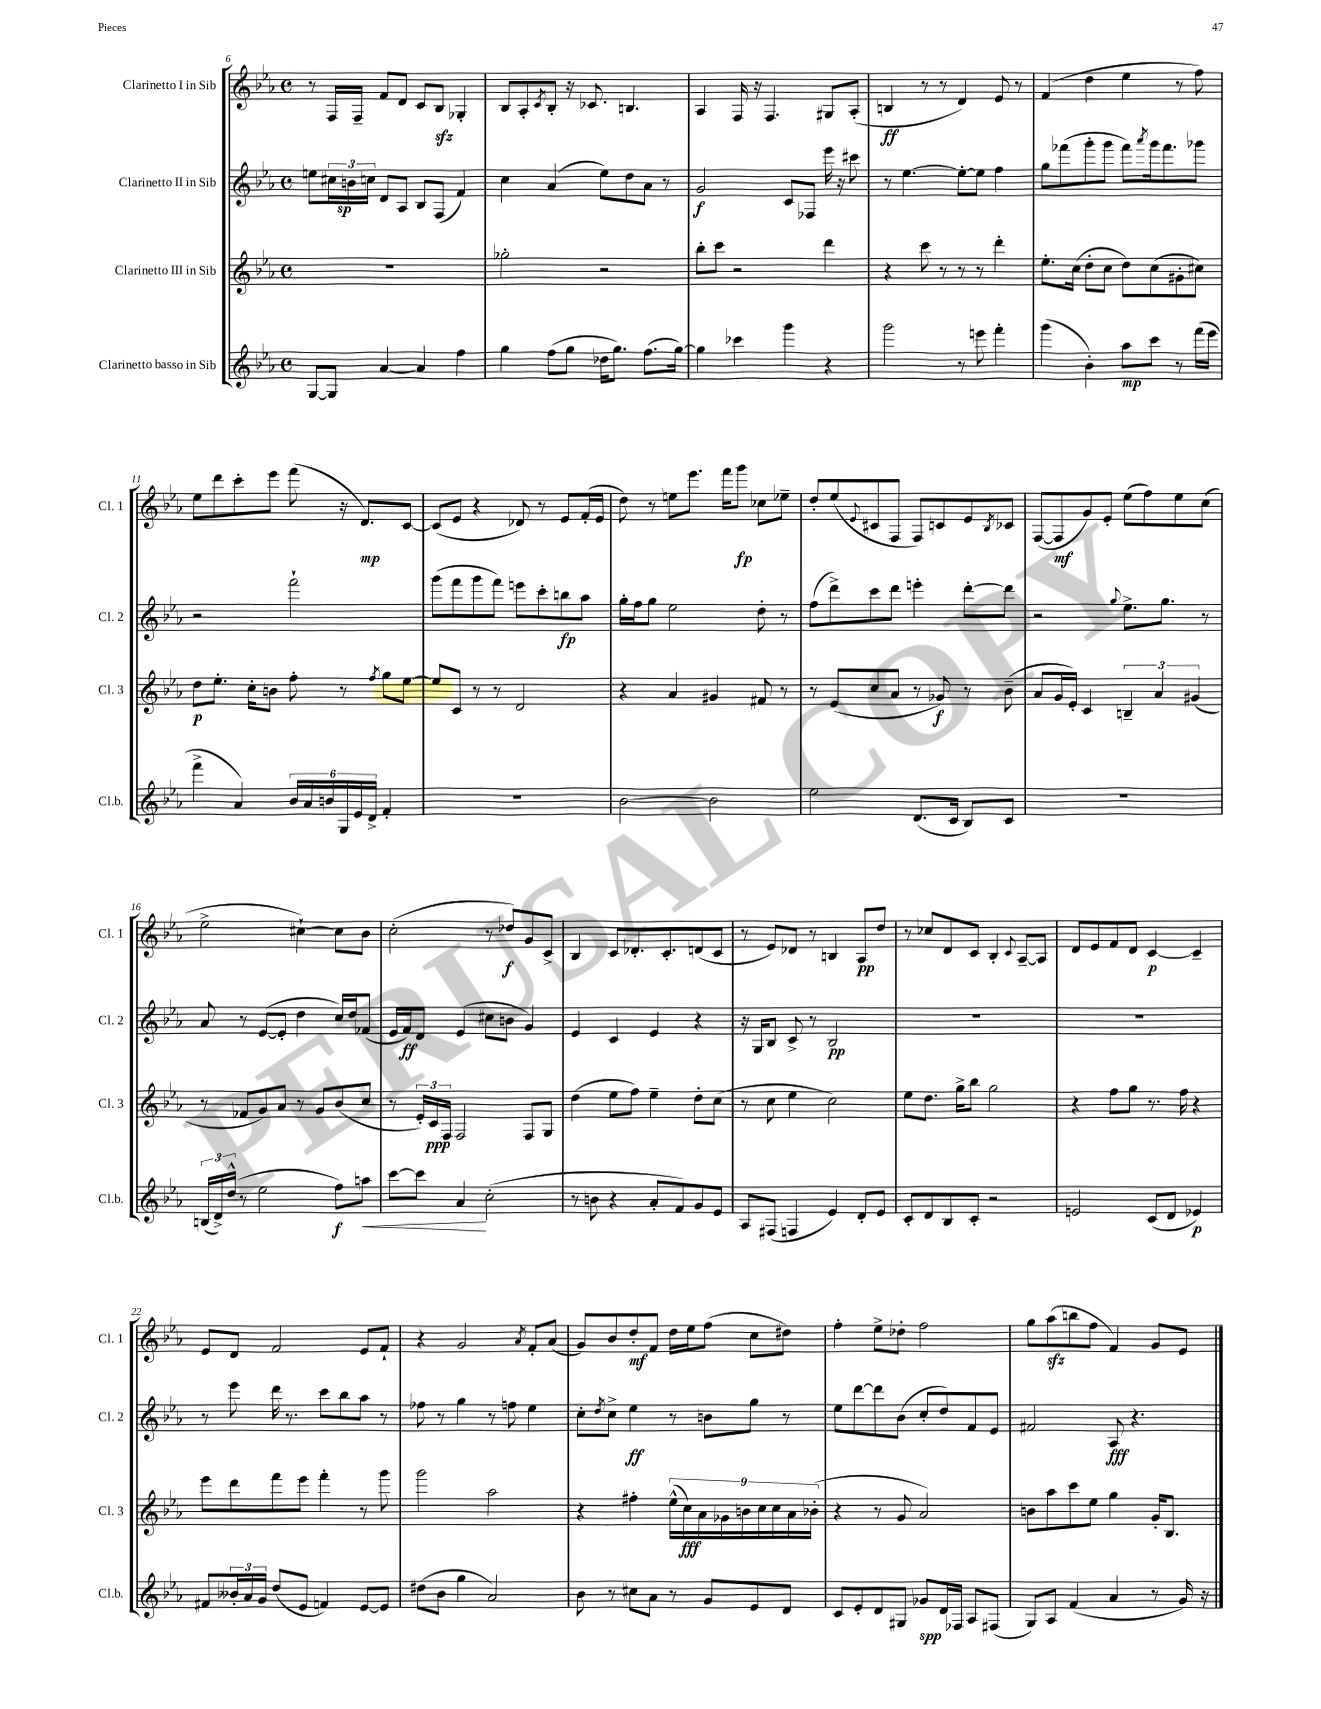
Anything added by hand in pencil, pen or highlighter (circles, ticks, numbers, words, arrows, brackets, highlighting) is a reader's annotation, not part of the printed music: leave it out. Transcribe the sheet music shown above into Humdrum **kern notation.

**kern	**kern	**kern	**kern
*staff4	*staff3	*staff2	*staff1
*clefG2	*clefG2	*clefG2	*clefG2
*k[b-e-a-]	*k[b-e-a-]	*k[b-e-a-]	*k[b-e-a-]
*M4/4	*M4/4	*M4/4	*M4/4
*met(c)	*met(c)	*met(c)	*met(c)
[8G	1r	8ee	8r
8G]	.	24cc#	16F
.	.	24b	.
.	.	.	16F~
.	.	24cc	.
[4a-	.	8d	8f
.	.	8A-	8d
4a-]	.	8B-	8c
.	.	(8F	8B-
4ff	.	4f)	4G-'
=	=	=	=
4gg	2gg-'	4cc	8B-
.	.	.	8A-'
.	.	.	8qc
(8ff	.	(4a-	8B-'
8gg	.	.	16r
.	.	.	8.c-
16dd-	2r	8ee-)	.
8.gg)	.	.	.
.	.	8dd	4.B
(8.ff	.	8a-	.
.	.	8r	.
[16gg)	.	.	.
=	=	=	=
4gg]	8bb-'	2g	4A-
.	8ccc	.	.
4ccc-	2r	.	16F
.	.	.	16r
.	.	.	4.F
4ggg	.	8c	.
.	.	8F-	.
4r	4ddd	16eee-	8G#
.	.	16r	.
.	.	8ccc#	(8A-'
=	=	=	=
2ggg	4r	8r	4B
.	.	[4.ee-	.
.	8ccc	.	8r
.	8r	.	8r
8r	8r	8ee-'_	4d)
8eee	8r	8ee-]	.
4fff'	4ddd'	4ff	8e-
.	.	.	8r
=	=	=	=
(4ggg	8.ee-'	8gg	(4f
.	.	(8fff-	.
.	(16cc	.	.
4b-')	8dd'	8ggg'	4dd
.	8cc	8ggg	.
8aa-	8dd)	8fff-)	4ee-
.	.	8qaaa-	.
8ccc	(8cc	16ggg	.
.	.	8.fff-	.
8r	8g#'	.	8r
(16fff	8cc#)	8ggg-	8ff)
16eee-	.	.	.
=	=	=	=
4fff^	8dd	2r	8ee-
.	8.ee-'	.	8ddd
4a-)	.	.	8ccc'
.	16cc'	.	.
.	8b	.	8eee-
24b-	8ff'	2fff`	(8fff
24a-	.	.	.
24b	.	.	.
24G	8r	.	16r
24e-	.	.	.
.	.	.	8.d)
24d^	.	.	.
.	8qff	.	.
4f'	8gg	.	.
.	[8ee-	.	[8c
=	=	=	=
1r	8ee-]	(8ggg	(8c]
.	8c	8fff	8e-
.	8r	8ggg	4r
.	8r	8fff)	.
.	2d	8eee	8d-)
.	.	8ccc'	8r
.	.	8bb	8e-
.	.	8aa-	(16f'
.	.	.	16e-
=	=	=	=
[2b-	4r	16gg'	8dd)
.	.	16ff	.
.	.	8gg	8r
.	4a-	2ee-	8ee
.	.	.	8.eee-
2b-]	4g#	.	.
.	.	.	16fff
.	.	.	8ggg
.	8f#	8dd'	8cc-
.	8r	8r	8ee-~
=	=	=	=
2ee-	8r	(8ff	8dd'
.	(8e-	8ddd^)	(8ee-
.	.	.	8qqe-
.	8cc	8ccc	8c#
.	8a-	8ddd	8F
(8.d	8r	4eee'	8F)
.	8g-)	.	8c
16c	.	.	.
8B-)	8r	[8ddd'	8e-
.	.	.	8qB-
8c	(8b-~	8ddd]	8c-
=	=	=	=
1r	8a-	2r	([8F
.	16g	.	8F]
.	16e-')	.	.
.	4c	.	8g)
.	.	.	8e-'
.	.	8qqgg	.
.	6B~	8.ee-^	(8ee-
.	.	.	8ff)
.	6a-	.	.
.	.	8.gg	.
.	.	.	8ee-
.	(6g#	.	.
.	.	8r	(8cc
=	=	=	=
(24B	8r	8a-	2ee-^
24d^)	.	.	.
(24dd^^	.	.	.
8r	8f-	8r	.
2ee-	8g)	([8e-	.
.	8a-	8e-']	.
.	8r	4dd	[4cc#`)
.	8g	.	.
8ff)	(8b-	16cc)	8cc#]
.	.	16dd	.
8aa	8cc	(8f-	8b-
=	=	=	=
[8ccc	8r	16e-	(2cc'
.	.	16f)	.
8ccc]	24e-')	8d	.
.	24c	.	.
.	24F	.	.
4a-	2F	(4e-	.
(2cc'	.	8cc#	8r
.	.	8b	8dd-)
.	8F	4g)	8g
.	8G	.	8c^
=	=	=	=
8r	(4dd	4e-	4B-
8b	.	.	.
4r	8ee-	4c	8c
.	8ff)	.	8.d-'
8a-'	4ee-~	4e-	.
.	.	.	8.c'
8f)	.	.	.
8g	8dd'	4r	(8d
8e-	(8cc	.	8c
=	=	=	=
8A-	8r	16r	8r
.	.	16G	.
(8F#	8cc	8B-	8e-)
4F	4ee-	8c^	8d-
.	.	8r	8r
4e-)	2cc)	2B-	4B
8d'	.	.	8A-
8e-	.	.	8dd
=	=	=	=
8c'	8ee-	1r	8r
8d	8.dd	.	8cc-
8B-	.	.	8d
.	16gg^	.	.
8c'	8bb-	.	8c
2r	2gg	.	4B-'
.	.	.	8qqc
.	.	.	[8A-~
.	.	.	8A-]
=	=	=	=
2e	4r	1r	8d
.	.	.	8e-
.	8ff	.	8f
.	8gg	.	8d
(8c	8.r	.	[4c
8d	.	.	.
.	16ff	.	.
4e-)	4r	.	4c~]
=	=	=	=
8f#	8eee-	8r	8e-
24b--'	8ddd	8eee-	8d
24a-	.	.	.
24g	.	.	.
(8dd	8fff	16ddd	2f
.	.	8.r	.
8e-	8eee-	.	.
4f)	4fff'	8ccc	.
.	.	8bb-	.
[8e-	8r	8aa-	8e-
8e-]	8ggg	8r	8f`
=	=	=	=
(8dd#	2ggg	8ff-	4r
8b-	.	8r	.
4gg	.	4gg	2g
2a-)	2aa-	8r	.
.	.	8ff	.
.	.	.	8qa-
.	.	4ee-	8f'
.	.	.	(8a-
=	=	=	=
8b-	4r	8cc'	8g)
.	.	8qdd	.
8r	.	8cc^	8b-
8cc#	4ff#'	4ee-	8dd'
8a-	.	.	8f
8r	(18ee-^^	8r	16dd
.	18cc)	.	.
.	.	.	16ee-
.	18a-	.	.
8g	.	8b	(8ff
.	18g-	.	.
.	18b	.	.
8e-	.	8gg	8cc
.	18cc	.	.
.	18cc	.	.
8d	.	8r	8dd#)
.	18a-	.	.
.	(18b-'	.	.
=	=	=	=
8c	4r	8ee-	4ff'
8e-'	.	[8ddd	.
8d	8r	8ddd]	8ee-^
8G#	8g	(8b-	8dd-'
8g-	2a-)	8cc'	2ff
16d	.	8dd)	.
16F-	.	.	.
8A-	.	8f	.
(8F#	.	8e-	.
=	=	=	=
8G)	8b	2f#	8gg
8A-	8aa-	.	(8aa-
(4f	8ccc	.	8bb
.	8ee-	.	8ff
4a-	4gg	8A-	4f)
.	.	4.r	.
8r	16g'	.	8g
.	8.B-	.	.
16g)	.	.	8e-
16r	.	.	.
==	==	==	==
*-	*-	*-	*-
